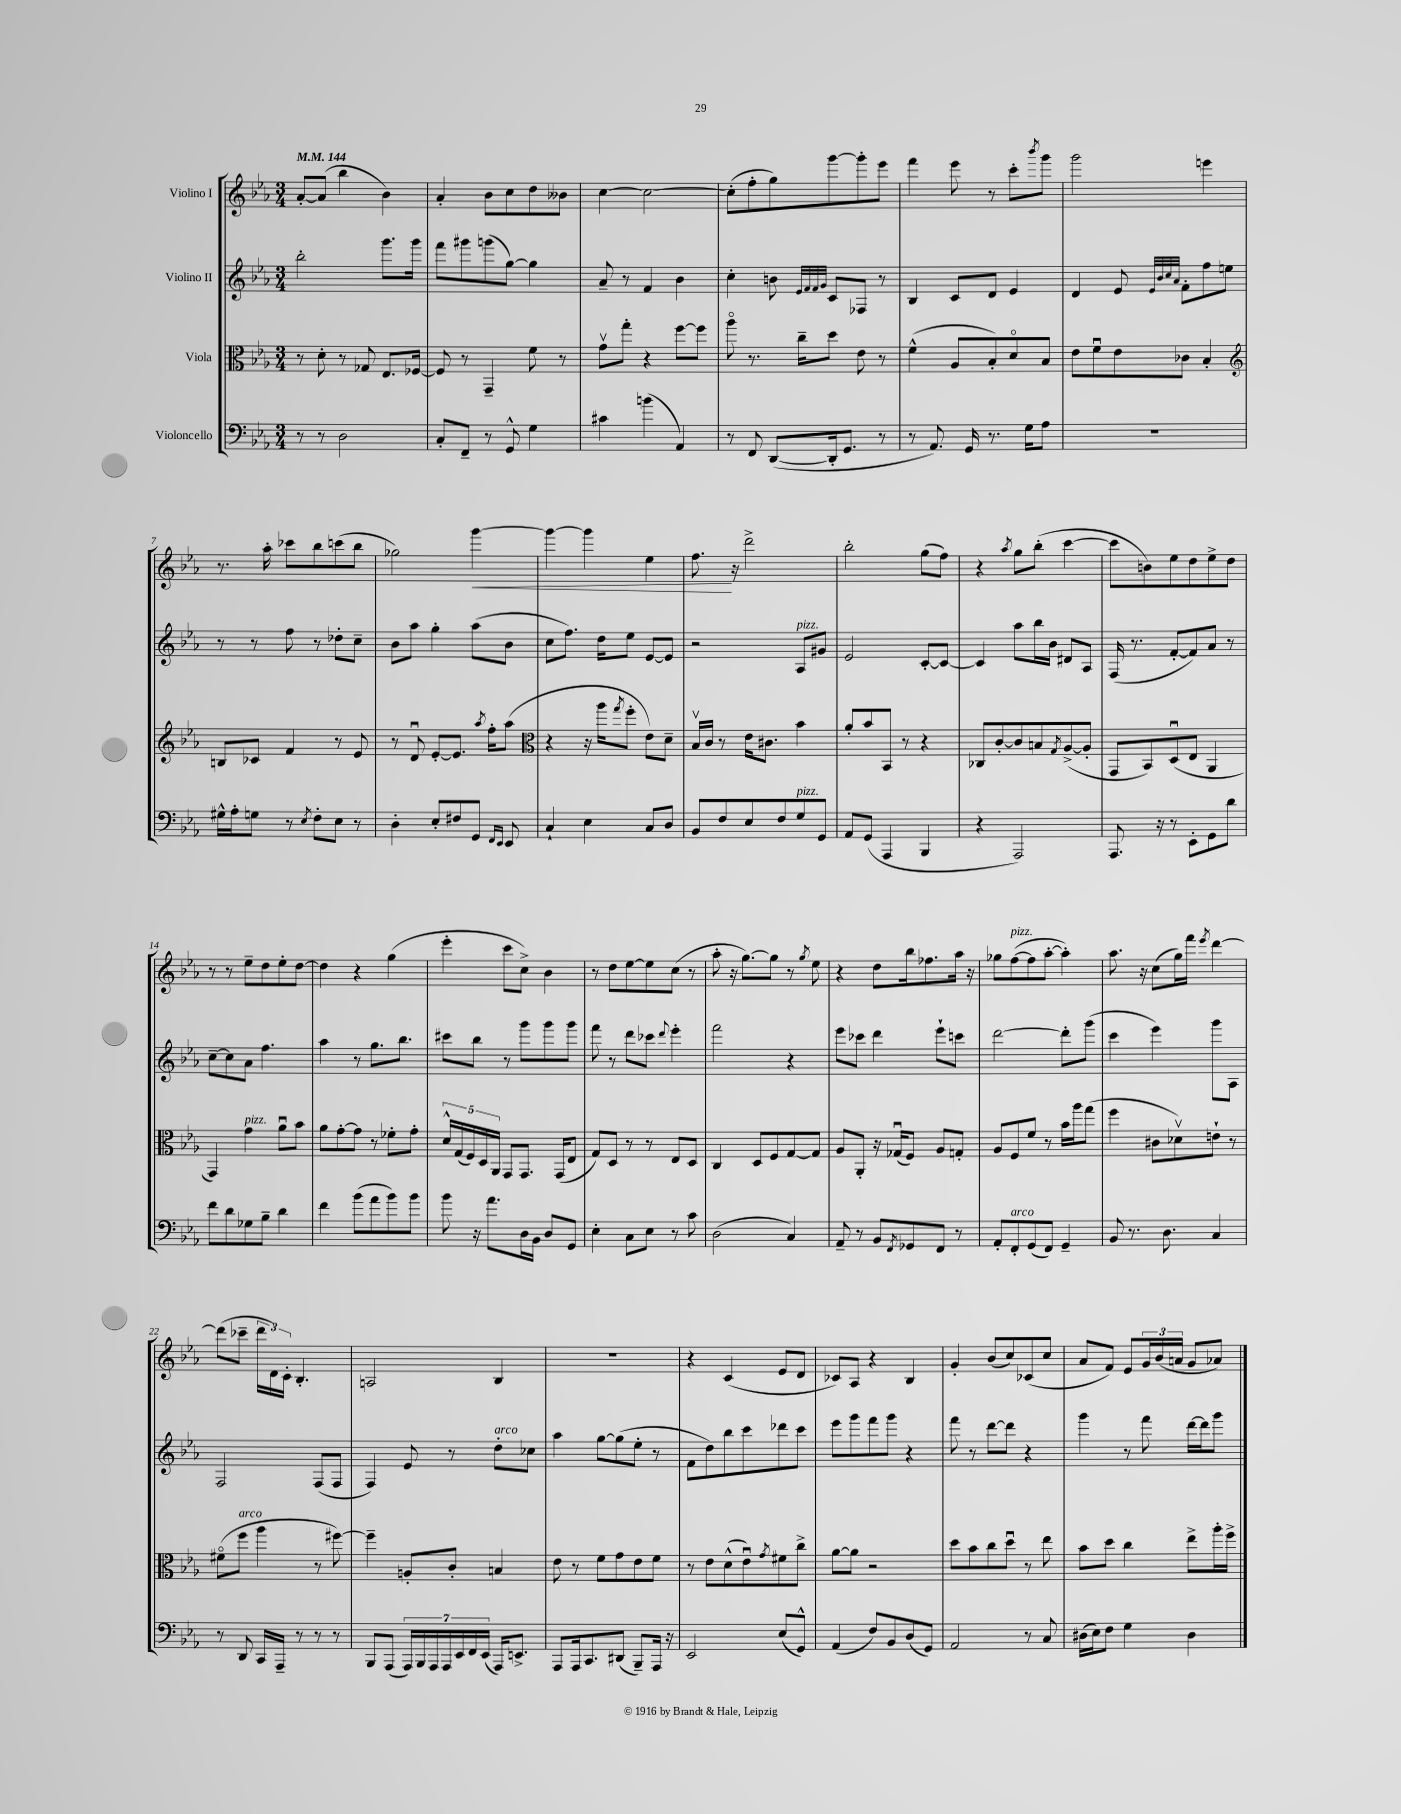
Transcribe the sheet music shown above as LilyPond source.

<<
\new StaffGroup <<
\new Staff = "s0" \with { instrumentName = "Violino I" } {
    \clef treble \key ees \major \numericTimeSignature \time 3/4 \tempo 4 = 144
    aes'8~-. aes'8( bes''4 bes'4) |
    aes'4-. bes'8 c''8 d''8 beses'8 |
    c''4~ c''2~ |
    c''8-.( f''8-. g''8) g'''8~ g'''8-. ees'''8 |
    f'''4 ees'''8 r8 c'''8-. \acciaccatura { bes'''8 } g'''8 |
    g'''2 e'''4 |
    r8. aes''16-. ces'''8 bes''8 c'''8( bes''8 |
    ges''2) g'''4~\< |
    g'''4~ g'''4 ees''4 |
    f''8.\! r16 d'''2-> |
    bes''2-. g''8( f''8) |
    r4 \acciaccatura { aes''8 } g''8 bes''8-.( c'''4~ |
    c'''8 b'8) ees''8 d''8 ees''8-> d''8 |
    r8 r8 ees''8-- d''8 ees''8-. d''8~ |
    d''4 r4 g''4( |
    ees'''4-. c'''8 c''8->) bes'4 |
    r8 d''8 ees''8~ ees''8 c''8( r8 |
    aes''8-. r16 g''8.~) g''8 r8 \acciaccatura { g''8 } ees''8 |
    r4 d''8 bes''16 fes''8. aes''16 r16 |
    ges''8 f''8~^\markup { \italic "pizz." }( f''8 aes''8~-. aes''4-.) |
    aes''8. r16 c''8( g''16) f'''16 \acciaccatura { ees'''8 } d'''4~ |
    d'''8( ces'''8-- \tuplet 3/2 { d'''16 d'16) c'16-. } bes4.-. |
    a2 bes4 |
    R2. |
    r4 c'4( ees'8 d'8 |
    ces'8) aes8 r4 bes4 |
    g'4-. bes'8( c''8) ces'8( c''8 |
    aes'8 f'8) ees'8 \tuplet 3/2 { g'16 bes'16( a'16 } g'8 aes'8) \bar "|." |
}
\new Staff = "s1" \with { instrumentName = "Violino II" } {
    \clef treble \key ees \major \numericTimeSignature \time 3/4
    bes''2-. g'''8. g'''16 |
    f'''8 gis'''8 g'''8( g''8~) g''4 |
    aes'8-- r8 f'4 bes'4 |
    c''4-. b'8 \grace { ees'32 f'32 f'32 g'32 } c'8 fes8 r8 |
    bes4 c'8 d'8 ees'4 |
    d'4 ees'8 \grace { ees'32 bes'32 c''32 aes'32 } f'8-. f''8 e''8 |
    r8 r8 f''8 r8 des''8-. c''8-- |
    bes'8 aes''8 g''4-. aes''8( bes'8 |
    c''8 f''8.) d''16 ees''8 ees'8~ ees'8 |
    r2 aes8^\markup { \italic "pizz." } gis'8 |
    ees'2 c'8~-. c'8~ |
    c'4 aes''8 bes''16 bes'16 dis'8 aes8 |
    f16( r8. f'8~-. f'8) aes'8 r8 |
    c''8~-- c''8 aes'8 f''4. |
    aes''4 r8 g''8. bes''8. |
    cis'''8 bes''8 r8 g'''8 g'''8 g'''8 |
    f'''8 r8 d'''8 ces'''8 \appoggiatura { d'''8 } ees'''4-. |
    f'''2 r4 |
    ees'''8 ces'''8 d'''4 ees'''8-! c'''8 |
    d'''2~ d'''8-. g'''8( |
    c'''4 ees'''4) g'''8 aes8 |
    f2 f8( f8 |
    f4) ees'8 r8 d''8-.^\markup { \italic "arco" } ces''8 |
    aes''4 g''8~ g''8( ees''8-. r8 |
    f'8 d''8) bes''8 c'''8 des'''8 c'''8 |
    ees'''8 g'''8 f'''8 g'''8 r4 |
    f'''8 r8 d'''8~ d'''8 r4 |
    g'''4 r8 f'''8 d'''16~ d'''16 g'''8 \bar "|." |
}
\new Staff = "s2" \with { instrumentName = "Viola" } {
    \clef alto \key ees \major \numericTimeSignature \time 3/4
    r8 d'8-. r8 ges8 ees8. fes16~ |
    fes8 r8 g,4-- f'8 r8 |
    g'8\upbow g''8-. r4 f''8~ f''8 |
    aes''8\flageolet r8. c''16-- d''8 ees'8 r8 |
    f'4-^( aes8 bes8-.) d'8\flageolet bes8 |
    ees'8 f'8\downbow ees'8 ces'8 bes4-. |
    \clef treble b8 ces'8 f'4 r8 ees'8 |
    r8 d'8\downbow ees'8~-. ees'8. \acciaccatura { aes''8 } f''16-. aes''8( |
    \clef alto r4 r16 aes''16 \acciaccatura { g''8 } f''8-. ees'8) d'8-- |
    bes16\upbow c'16 r8 ees'16 cis'8. bes'4 |
    aes'8-. bes'8 bes,8 r8 r4 |
    ces8 c'8~-. c'8 b8 \acciaccatura { g8 } aes8~->( aes8-. |
    g,8 bes,8) d8\downbow( ees8 aes,4 |
    g,4) g'4^\markup { \italic "pizz." } aes'8\downbow bes'8 |
    aes'8 g'8~-. g'8 r8 fes'8-. g'8-. |
    \tuplet 5/4 { d'16-^ g16( f16) d16 aes,16 } g,8 g,8. g,16( ees8 |
    g8) d8 r8 r8 ees8 d8 |
    c4 d8 f8 g8~ g8 |
    aes8 aes,8-. r16 ges16\downbow( f8) aes8 g8-. |
    aes8 f8 f'8 r8 bes'16 aes''16 g''8( |
    f''4 cis'8 des'8\upbow) e'8-! r8 |
    fis'8\flageolet( f''8^\markup { \italic "arco" } aes''4 r8 fis''8~) |
    fis''4-- a8-. c'8-. b4 |
    ees'8 r8 f'8 g'8 ees'8 f'8 |
    r8 ees'8 d'8-^( ees'8\downbow) \acciaccatura { g'8 } fis'8 c''8-> |
    aes'8~ aes'8 r2 |
    d''8 bes'8 c''8 d''8\downbow r8 ees''8 |
    bes'8 d''8 c''4 ees''8-> aes''16-. f''16-> \bar "|." |
}
\new Staff = "s3" \with { instrumentName = "Violoncello" } {
    \clef bass \key ees \major \numericTimeSignature \time 3/4
    r8 r8 d2 |
    c8-. f,8-- r8 g,8-^ g4 |
    cis'4 b'4( aes,4) |
    r8 f,8 d,8~( d,16-. g,8. r8 |
    r8 aes,8.) g,16 r8. g16 aes8 |
    R2. |
    gis16-^ aes16-. g8 r8 \acciaccatura { ees8 } f8-. ees8 r8 |
    d4-. ees8-. fis8 g,8 \grace { f,16 ees,16 } ees,8 |
    c4-! ees4 c8 d8 |
    bes,8 f8 ees8 f8 g8^\markup { \italic "pizz." } g,8 |
    aes,8 g,8( aes,,4 bes,,4 |
    r4 aes,,2) |
    aes,,8. r16 r8 ees,8-. g,8 d'8 |
    f'8 d'8 ges8 bes8-- d'4 |
    f'4 bes'8( aes'8 bes'8) bes'8 |
    bes'8 r16 aes'8. d16 bes,16 d8 g,8 |
    ees4-. c8 ees8 r8 c'8 |
    d2( c4) |
    aes,8-- r8 bes,8 \acciaccatura { f,8 } ges,8 f,8 r8 |
    aes,8-. f,8-.^\markup { \italic "arco" } g,8( f,8) g,4-- |
    bes,8 r8. d8. c4 |
    r8 d,8 c,16 aes,,16-- r8 r8 r8 |
    bes,,8 aes,,8( \tuplet 7/4 { aes,,16) bes,,16 aes,,16 aes,,16 ees,16 f,16 ees,16( } aes,,16) e,8.-> |
    aes,,8 aes,,16 c,8. dis,8( bes,,8--) aes,,16 r16 |
    ees,2 ees8( g,8-^) |
    aes,4( f8) bes,8 d8( g,8) |
    aes,2 r8 c8 |
    dis16( ees16) f8 g4 dis4 \bar "|." |
}
>>
>>
